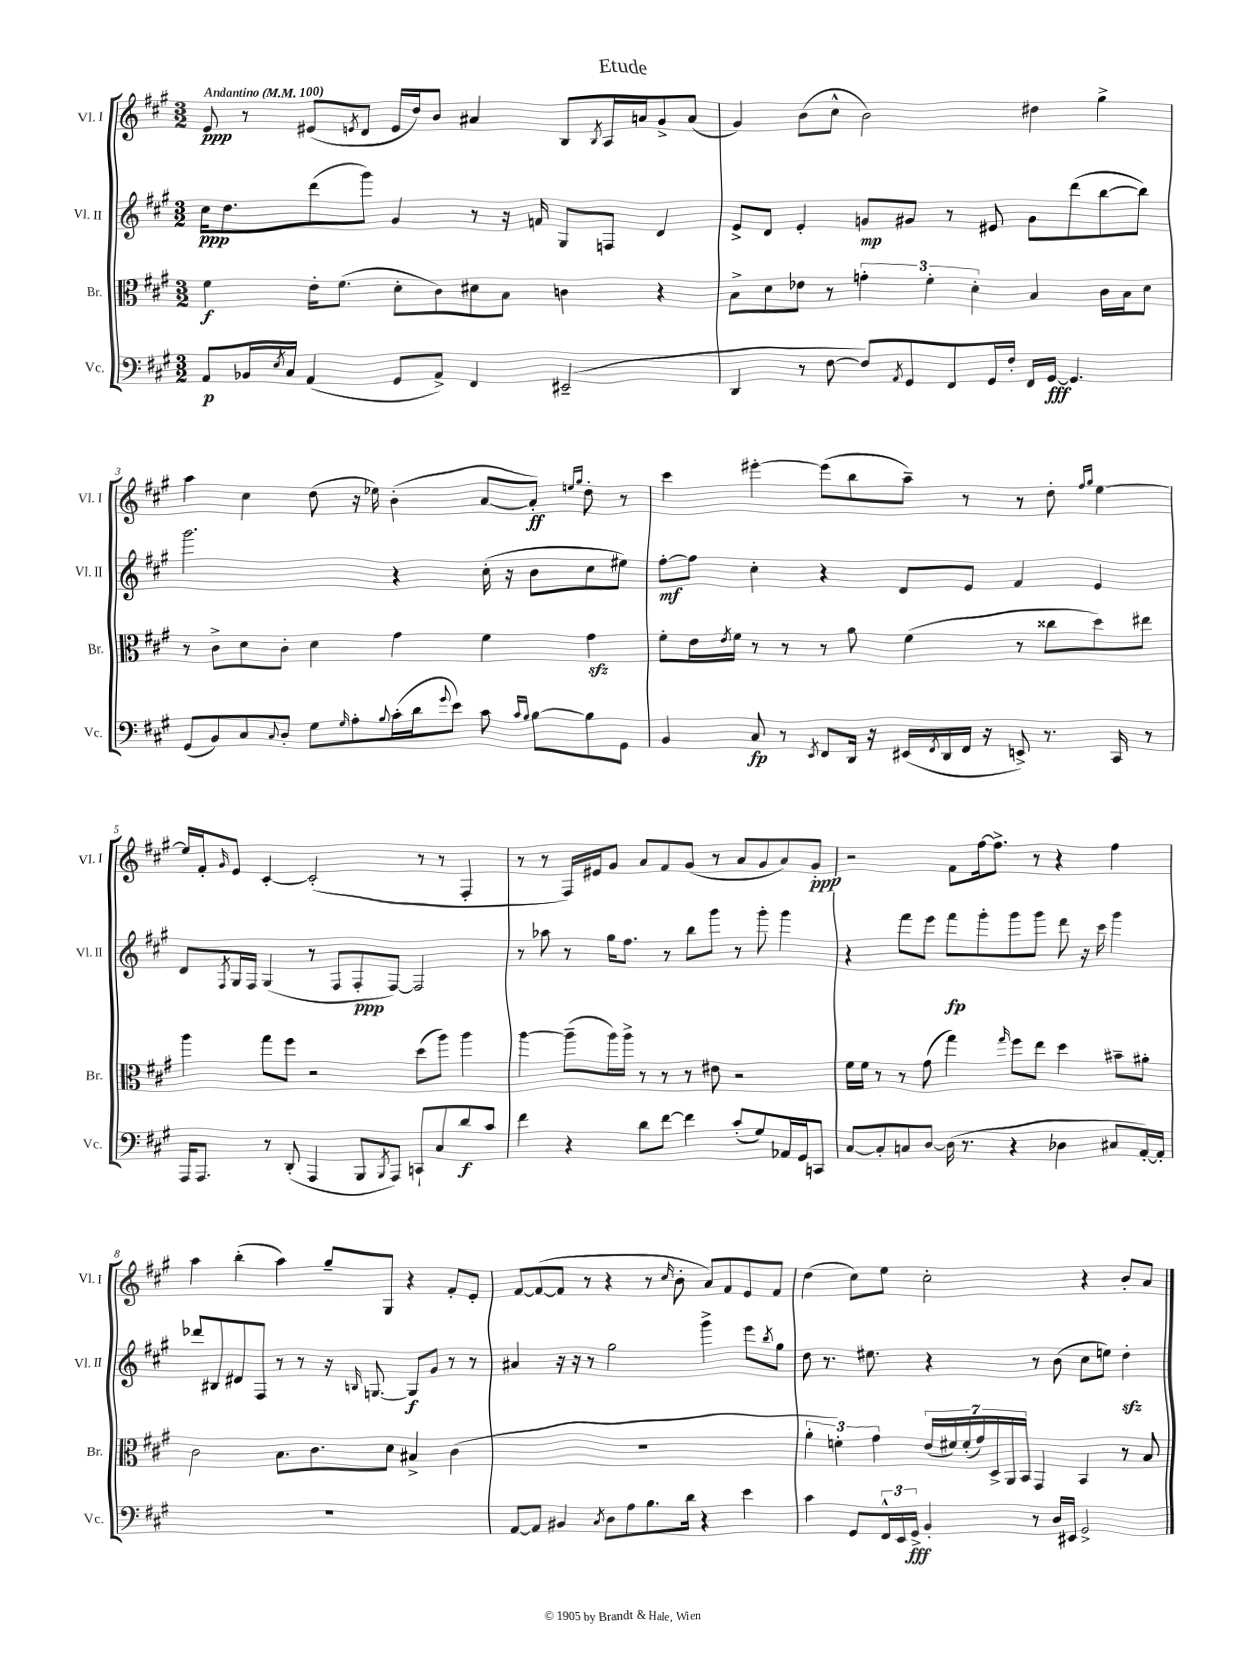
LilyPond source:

\header { title = "Etude" }
<<
\new StaffGroup <<
\new Staff = "s0" \with { instrumentName = "Vl. I" shortInstrumentName = "Vl. I" } {
    \clef treble \key a \major \numericTimeSignature \time 3/2 \tempo "Andantino" 4 = 100
    e'8\ppp r8 eis'8( \acciaccatura { e'8 } d'8 e'16 d''16) b'8 ais'4 b8 \acciaccatura { b8 } a16 a'16 gis'8-> a'8( |
    gis'4) b'8( cis''8-^ b'2) dis''4 gis''4-> |
    a''4 cis''4 d''8( r16 ees''16) b'4-.( a'8~ a'8-.\ff) \grace { e''16 gis''16 } d''8-. r8 |
    cis'''4 eis'''4~-. eis'''8( b''8 a''8--) r8 r8 d''8-. \grace { fis''16 gis''16 } e''4~ |
    e''16 fis'16-. \grace { gis'16 } e'8 cis'4~-. cis'2-.( r8 r8 fis4-. |
    r8 r8 fis16) eis'16 gis'8 a'8 fis'8 gis'8( r8 a'8 gis'8 a'8) gis'8-.\ppp |
    r2 fis'8 fis''16~ fis''8.-> r8 r4 fis''4 |
    a''4 b''4-.( a''4) gis''8-- gis8 r4 fis'8-. e'8-. |
    fis'8~ fis'8~( fis'8 r8 r4 r8 \grace { cis''16 } b'8-. a'8) fis'8 e'8 fis'8 |
    d''4( cis''8) e''8 cis''2-. r4 b'8-. a'8 \bar "|." |
}
\new Staff = "s1" \with { instrumentName = "Vl. II" shortInstrumentName = "Vl. II" } {
    \clef treble \key a \major \numericTimeSignature \time 3/2
    cis''16\ppp d''8. d'''8( gis'''8) gis'4 r8 r16 f'16 gis8 f8 d'4 |
    e'8-> d'8 e'4-. g'8\mp gis'8 r8 eis'8 gis'8 d'''8( b''8~ b''8) |
    gis'''2. r4 cis''16-.( r16 b'8 cis''8 eis''8) |
    fis''8~-.\mf fis''8 cis''4-. r4 d'8 e'8 fis'4 e'4 |
    d'8 \acciaccatura { fis8 } gis16 fis16 gis4( r8 fis8 fis8-.\ppp fis8~) fis2 |
    r8 aes''8 r8 gis''16 fis''8. r8 b''8 gis'''8 r8 gis'''8-. gis'''4 |
    r4 fis'''8 e'''8 fis'''8\fp gis'''8-. gis'''8 gis'''8 d'''8 r16 cis'''16 gis'''4 |
    des'''8 bis8 dis'8 fis8 r8 r8 r16 \grace { b16 } g8.~ g8\f gis'8 r8 r8 |
    ais'4 r16 r16 r8 gis''2 gis'''4-> e'''8 \acciaccatura { b''8 } gis''8 |
    d''8 r8. eis''8. r4 r8 b'8( cis''8 e''8) d''4-.\sfz \bar "|." |
}
\new Staff = "s2" \with { instrumentName = "Br." shortInstrumentName = "Br." } {
    \clef alto \key a \major \numericTimeSignature \time 3/2
    fis'4\f e'16-. fis'8.( d'8-. cis'8) dis'8 b8 c'4 r4 |
    b8-> d'8 ees'8 r8 \tuplet 3/2 { g'4-. fis'4-. d'4-. } b4 cis'16 b16 d'8 |
    r8 cis'8-> d'8 cis'8-. d'4 gis'4 fis'4 gis'4\sfz |
    fis'8-. e'16 \acciaccatura { e'8 } fis'16 r8 r8 r8 a'8 fis'4( r8 cisis''8 d''8) eis''8 |
    a''4 gis''8 fis''8 r2 d''8( a''8) a''4 |
    a''4~ a''8--( a''16) a''16-> r8 r8 r8 eis'8 r2 |
    fis'16 fis'16 r8 r8 gis'8( gis''4) \grace { gis''16 } fis''8 e''8 d''4 bis'8-- ais'8-. |
    cis'2 b8. cis'8. d'8 bis4-> cis'4( |
    R1. |
    \tuplet 3/2 { a'4-. f'4-.) gis'4 } \tuplet 7/4 { e'16( fis'16) fis'16-.( gis'16) d16-> a,16 b,16 } gis,4 b,4 r8 b8 \bar "|." |
}
\new Staff = "s3" \with { instrumentName = "Vc." shortInstrumentName = "Vc." } {
    \clef bass \key a \major \numericTimeSignature \time 3/2
    a,8\p bes,16 \acciaccatura { e8 } cis16 a,4( gis,8 a,8->) fis,4 eis,2--( |
    d,4 r8 fis8~ fis8) \acciaccatura { a,8 } gis,8 fis,8 gis,16 fis16-. fis,16 gis,16~\fff gis,4. |
    gis,8( b,8) cis8 \appoggiatura { cis8 } d8-. gis8 \grace { gis16 } a8-. \appoggiatura { b8 } cis'16-.( d'16 \appoggiatura { gis'8 } e'8) cis'8 \grace { cis'16 b16 } b8~ b8 gis,8 |
    b,4 cis8\fp r8 \acciaccatura { e,8 } fis,8 d,16 r16 eis,16( \acciaccatura { fis,8 } d,16 fis,16 r16 e,8->) r8. cis,16 r8 |
    a,,16 a,,8. r8 d,8-.( a,,4 b,,8 \acciaccatura { b,,8 } a,,8) c,8-! cis8 d'8\f cis'8 |
    fis'4 r4 d'8 fis'8~ fis'4 cis'8-.( gis8) aes,16 gis,16 c,8 |
    cis8~ cis8-. c8 d8~ d16( r8. r4 des4 cis8 a,16~-.) a,16-. |
    R1. |
    a,8~ a,8 bis,4 \acciaccatura { cis8 } d8 a8 b8. d'16 r4 e'4 |
    cis'4 gis,8 \tuplet 3/2 { fis,16-^ e,16 gis,16->\fff } b,4-. r8 d16 eis,16 gis,2-> \bar "|." |
}
>>
>>
